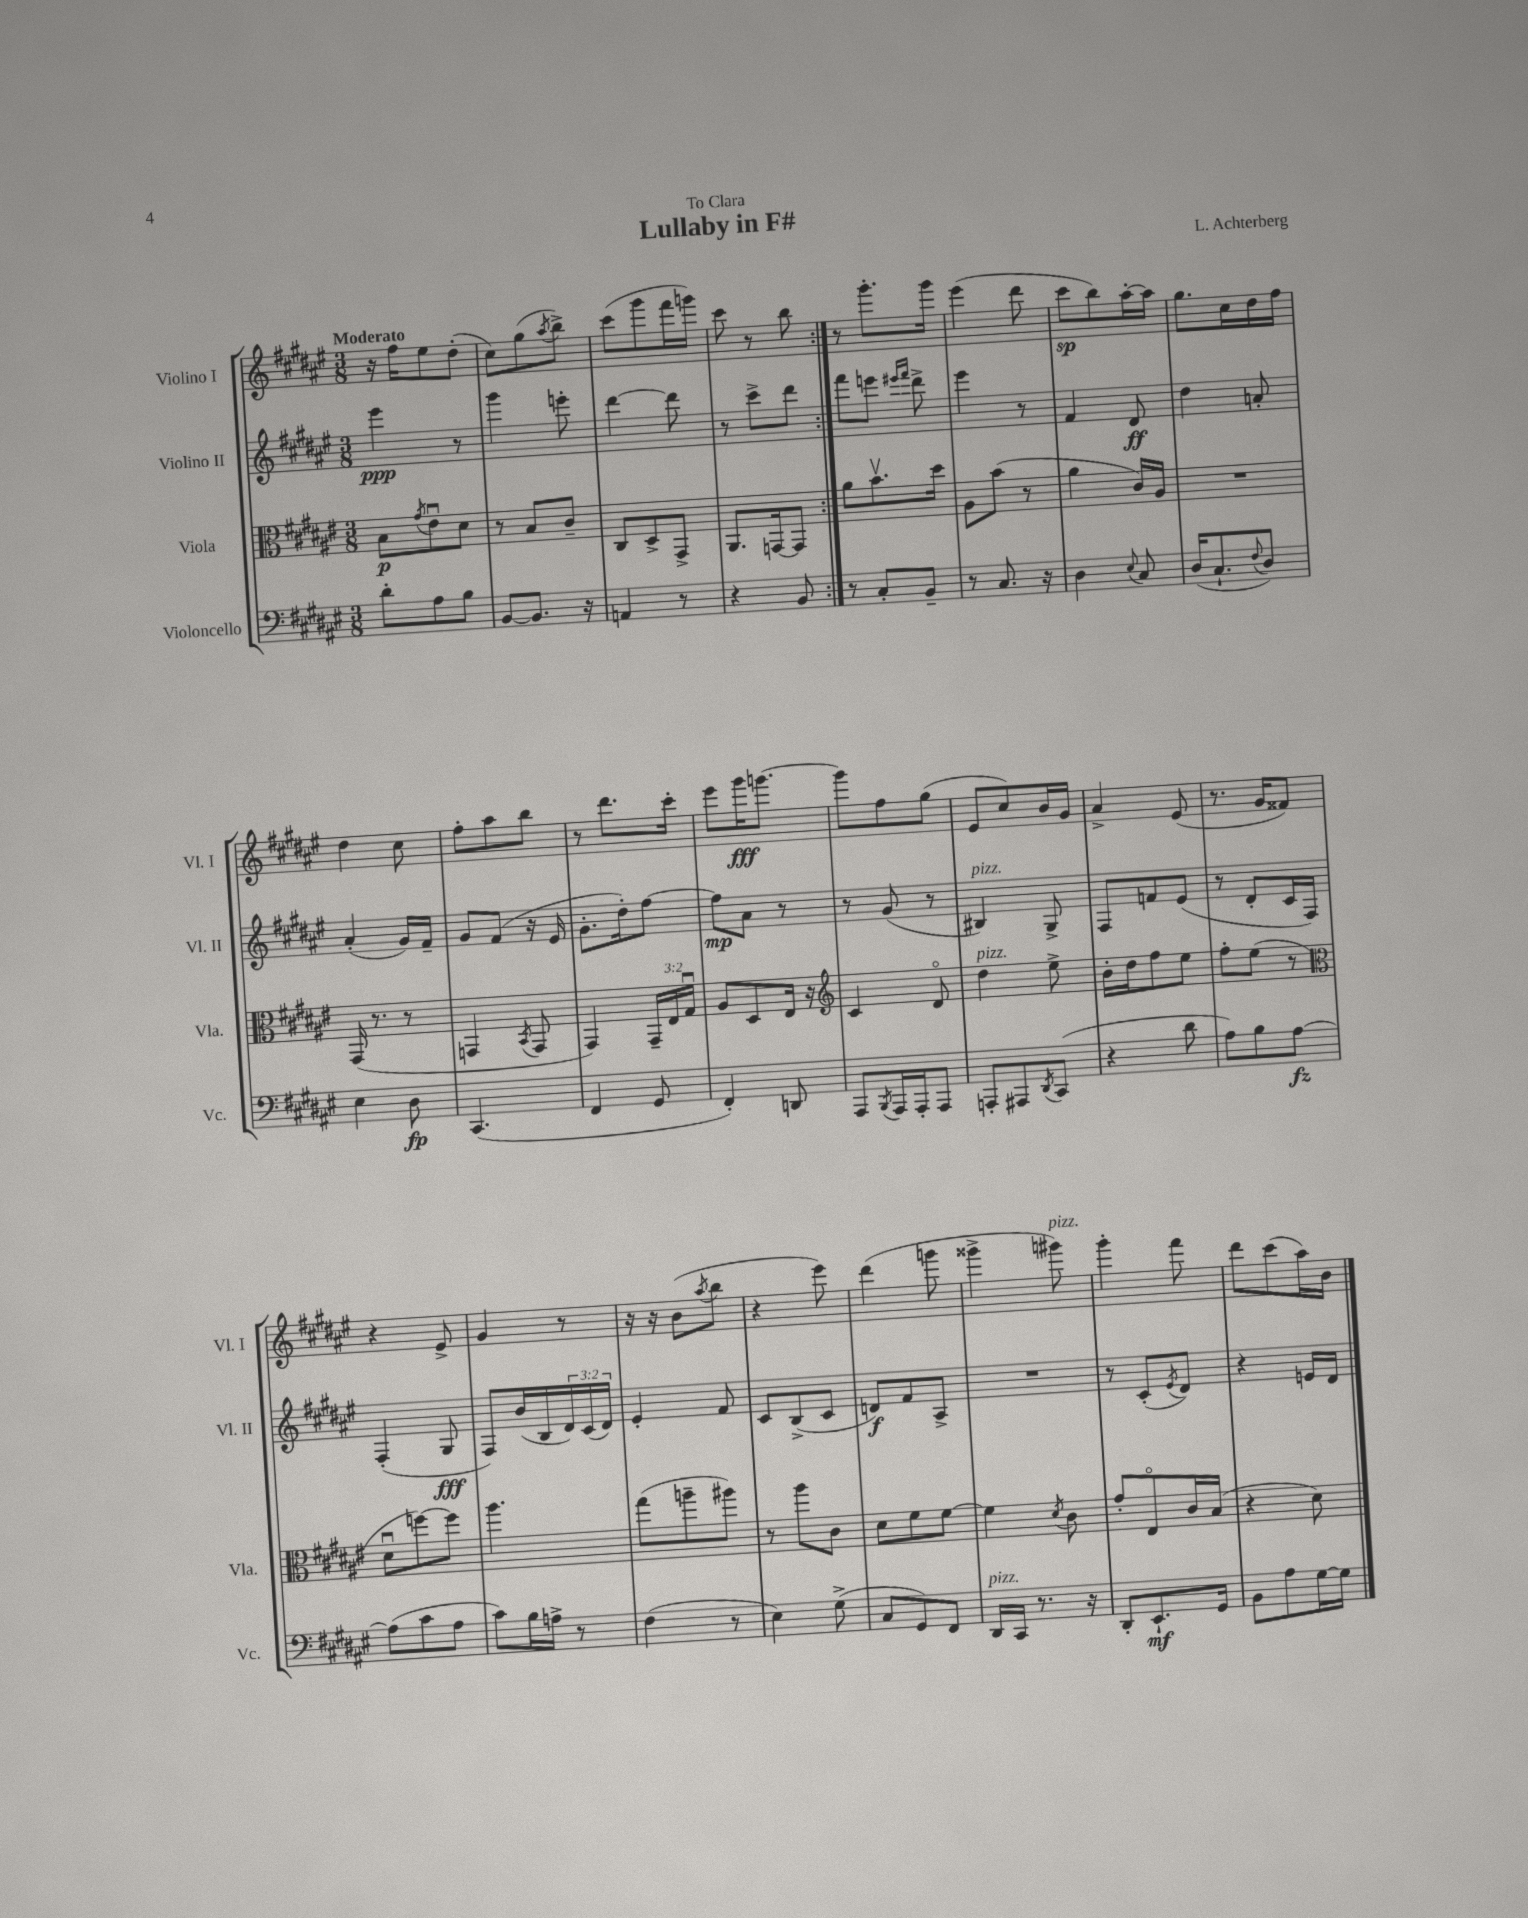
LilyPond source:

\header { title = "Lullaby in F#" composer = "L. Achterberg" dedication = "To Clara" }
<<
\new StaffGroup <<
\new Staff = "s0" \with { instrumentName = "Violino I" shortInstrumentName = "Vl. I" } {
    \clef treble \key fis \major \numericTimeSignature \time 3/8 \tempo "Moderato"
    \repeat volta 2 { r16 fis''16 eis''8 dis''8-.( |
    cis''8) gis''8( \acciaccatura { ais''8 } b''8->) |
    cis'''8( gis'''8 fis'''16 g'''16) |
    cis'''8 r8 b''8 | }
    r8 gis'''8.-. gis'''16 |
    eis'''4( dis'''8 |
    cis'''8\sp b''8) ais''16~-. ais''16 |
    gis''8. cis''16 dis''16 fis''16 |
    dis''4 cis''8 |
    fis''8-. ais''8 b''8 |
    r8 dis'''8. cis'''16-. |
    eis'''8 gis'''16\fff g'''8.~ |
    g'''8 fis''8 gis''8( |
    eis'8 cis''8) b'16 gis'16 |
    ais'4-> eis'8( |
    r8. gis'16 fisis'8) |
    r4 eis'8-> |
    gis'4 r8 |
    r16 r16 b'8( \acciaccatura { ais''8 } b''8 |
    r4 eis'''8) |
    dis'''4( g'''8 |
    gisis'''4-> gis'''8^\markup { \italic "pizz." }) |
    gis'''4-. fis'''8 |
    dis'''8 cis'''8( ais''16) b'16 \bar "|." |
}
\new Staff = "s1" \with { instrumentName = "Violino II" shortInstrumentName = "Vl. II" } {
    \clef treble \key fis \major \numericTimeSignature \time 3/8 \override Staff.TupletNumber.text = #tuplet-number::calc-fraction-text
    \repeat volta 2 { eis'''4\ppp r8 |
    gis'''4 e'''8-. |
    dis'''4~ dis'''8 |
    r8 cis'''8-> dis'''8 | }
    fis'''8 e'''8 \grace { eis'''16 fis'''16 } dis'''8-> |
    eis'''4 r8 |
    fis'4 dis'8\ff |
    dis''4 a'8-. |
    ais'4-.( gis'16) fis'16-- |
    gis'8 fis'8( r16 eis'16 |
    gis'8.-. dis''16-.) fis''8~ |
    fis''8\mp ais'8 r8 |
    r8 gis'8( r8 |
    bis4^\markup { \italic "pizz." }) gis8-> |
    fis8 f'8 eis'8( |
    r8 dis'8-. cis'16 fis16) |
    fis4-.( gis8\fff |
    fis8) b'16( b16 \tuplet 3/2 { dis'16) cis'16( dis'16) } |
    eis'4-. fis'8 |
    cis'8 b8->( cis'8 |
    d'8\f) fis'8 ais8-> |
    R4. |
    r8 cis'8-.( \acciaccatura { eis'8 } dis'8) |
    r4 e'16 dis'16 \bar "|." |
}
\new Staff = "s2" \with { instrumentName = "Viola" shortInstrumentName = "Vla." } {
    \clef alto \key fis \major \numericTimeSignature \time 3/8 \override Staff.TupletNumber.text = #tuplet-number::calc-fraction-text
    \repeat volta 2 { b8\p \acciaccatura { gis'8 } eis'8\downbow dis'8 |
    r8 b8 cis'8-- |
    cis8 dis8-> gis,8-> |
    ais,8. g,16~ g,8 | }
    ais'8 b'8.\upbow dis''16 |
    ais8 b'8( r8 |
    ais'4 cis'16) ais16 |
    R4. |
    gis,16( r8. r8 |
    g,4 \acciaccatura { b,8 } g,8 |
    gis,4) \tuplet 3/2 { gis,16-- eis16 gis16\downbow } |
    ais8 dis8 eis16 r16 |
    \clef treble cis'4 dis'8\flageolet |
    dis''4^\markup { \italic "pizz." } eis''8-> |
    b'16-. dis''16 fis''8 eis''8 |
    fis''8-. eis''8( r8 |
    \clef alto dis'8\downbow f''8~) f''8 |
    ais''4. |
    gis''8( a''8-- ais''8) |
    r8 ais''8 cis'8 |
    dis'8 fis'8 fis'8~ |
    fis'4 \acciaccatura { dis'8 } cis'8 |
    gis'8-. eis8\flageolet cis'16 b16( |
    r4 dis'8) \bar "|." |
}
\new Staff = "s3" \with { instrumentName = "Violoncello" shortInstrumentName = "Vc." } {
    \clef bass \key fis \major \numericTimeSignature \time 3/8
    \repeat volta 2 { dis'8-. ais8 b8 |
    b,8~ b,8. r16 |
    a,4 r8 |
    r4 b,8 | }
    r8 cis8-. b,8-- |
    r8 cis8. r16 |
    dis4 \appoggiatura { eis8 } cis8 |
    dis16( cis8.-! \appoggiatura { fis8 } dis8) |
    eis4 dis8\fp |
    cis,4.( |
    fis,4 gis,8 |
    fis,4-.) d,8 |
    ais,,8 \acciaccatura { b,,8 } ais,,16 ais,,16-. ais,,8 |
    a,,8-. ais,,8 \acciaccatura { dis,8 } cis,8( |
    r4 dis'8 |
    ais8) b8 ais8~\fz |
    ais8( cis'8 ais8 |
    cis'8) b16 a16-> r8 |
    fis4( r8 |
    eis4) gis8->( |
    cis8 gis,8) fis,8 |
    dis,16^\markup { \italic "pizz." } cis,16 r8. r16 |
    dis,8-. eis,8.-!\mf gis,16 |
    b,8 ais8 gis16~ gis16 \bar "|." |
}
>>
>>
\layout { \context { \Score \remove "Bar_number_engraver" } }
